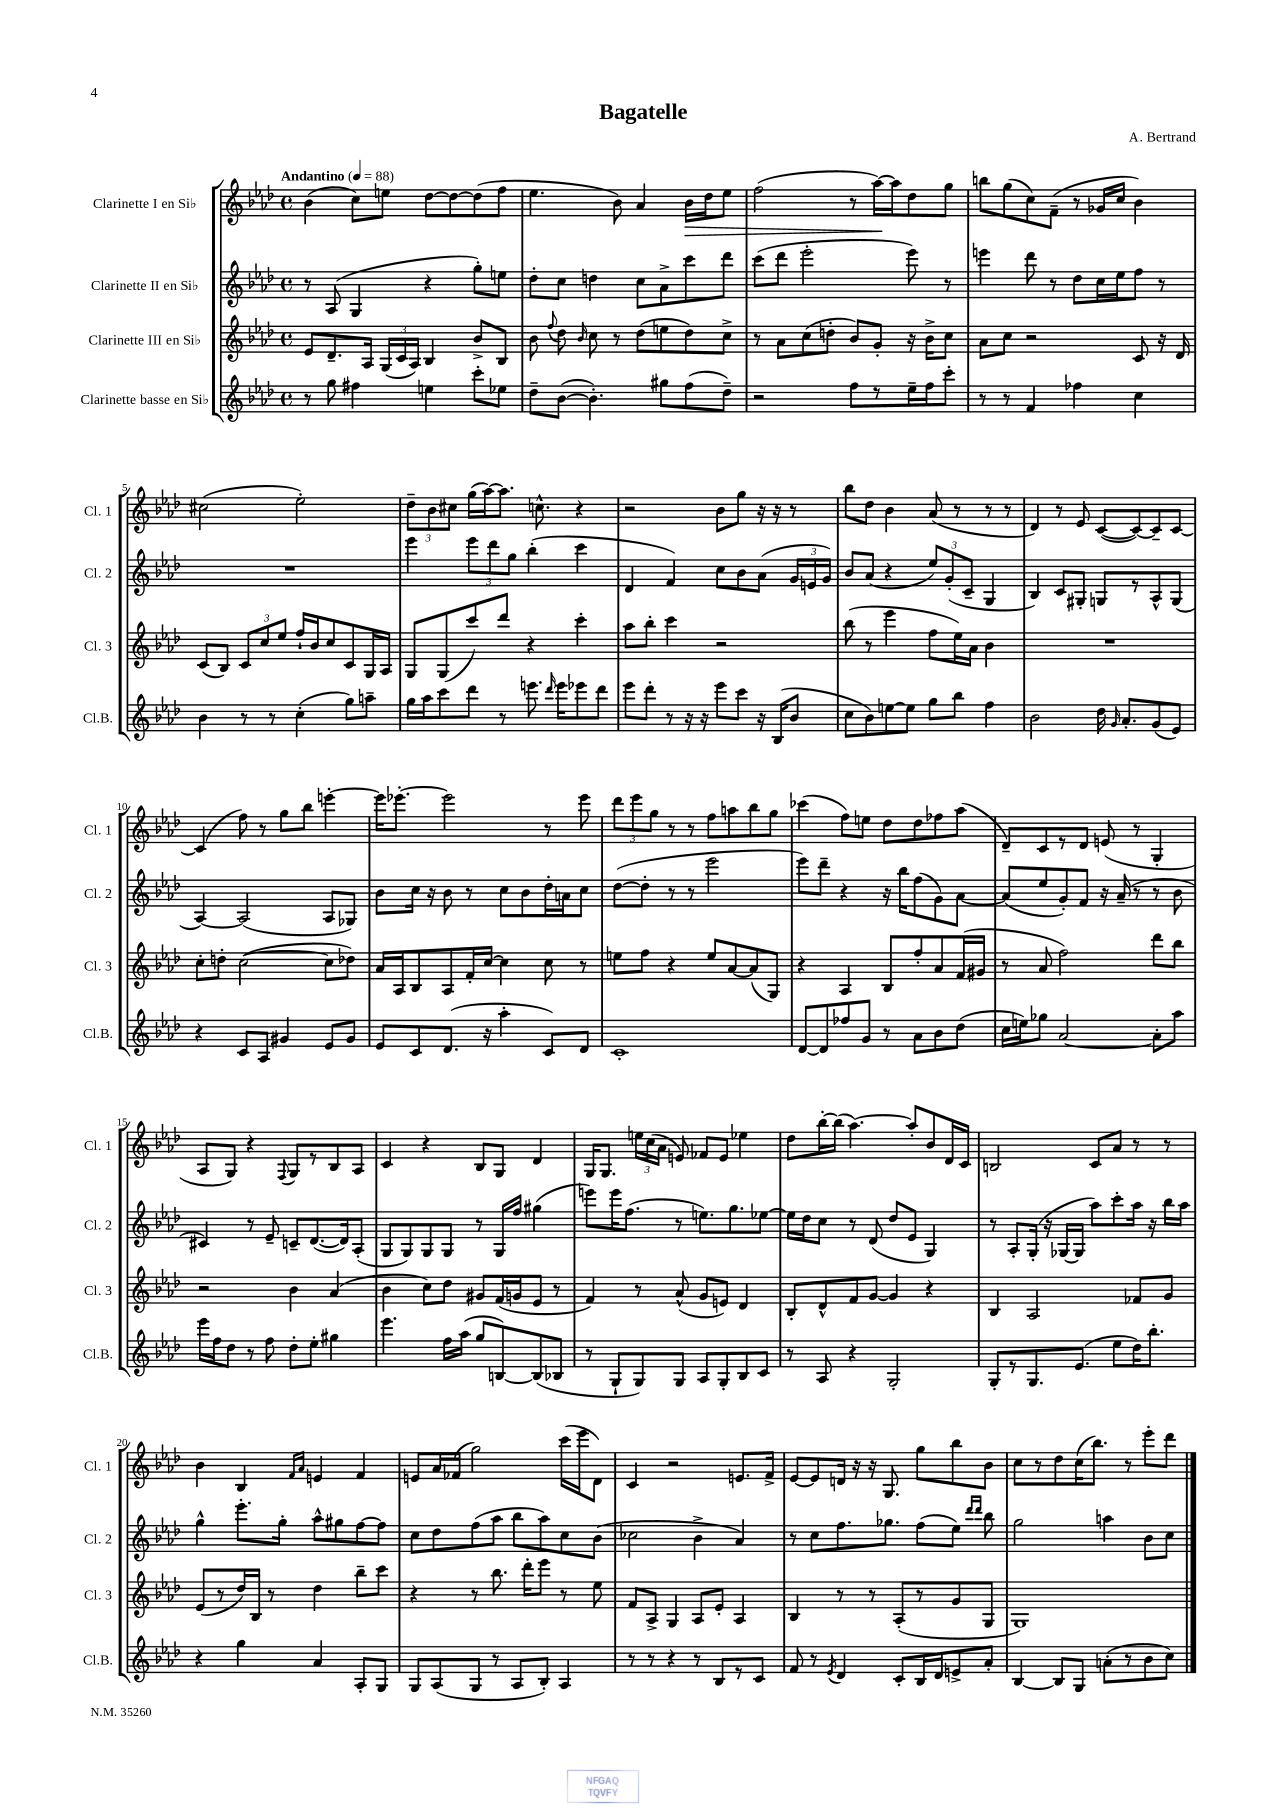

**kern	**kern	**kern	**kern
*staff4	*staff3	*staff2	*staff1
*clefG2	*clefG2	*clefG2	*clefG2
*k[b-e-a-d-]	*k[b-e-a-d-]	*k[b-e-a-d-]	*k[b-e-a-d-]
*M4/4	*M4/4	*M4/4	*M4/4
*met(c)	*met(c)	*met(c)	*met(c)
*MM88	*MM88	*MM88	*MM88
8r	8e-	8r	(4b-
8gg	8.d-~	(8A-	.
4ff#	.	4G	8cc)
.	16A-	.	.
.	(24G	.	8ee
.	24c	.	.
.	24A-)	.	.
4ee	4B-	4r	[8dd-
.	.	.	8dd-_
8ccc'	8b-^	8gg')	(8dd-]
8ee-	8B-	8ee	8ff
=	=	=	=
8dd-~	8b-	8dd-'	4.ee-
.	8qqff	.	.
([8b-	8dd-	8cc	.
.	16qqb-	.	.
4.b-'])	8cc	4dd	.
.	8r	.	8b-)
.	(8dd-	8cc	4a-
8gg#	8ee	8a-^	.
(8ff	8dd-)	8ccc	16b-
.	.	.	16dd-
8dd-~)	8cc^	8ddd-	8ee-
=	=	=	=
2r	8r	(8ccc	(2ff
.	8a-	8ddd-	.
.	(8cc	2eee-'	.
.	8dd'	.	.
8ff	8b-)	.	8r
8r	8g'	.	[16aa-)
.	.	.	16aa-]
16ee-~	16r	8eee-)	8dd-
16ff	16b-^	.	.
8ccc'	8cc	8r	8gg
=	=	=	=
8r	8a-	4eee	8bb
8r	8cc	.	(8gg
4f	2r	8ddd-	8cc)
.	.	8r	(8f~
4ff-	.	8dd-	8r
.	.	16cc	16g-
.	.	16ee-	16cc
4cc	8c	8ff	4b-)
.	16r	8r	.
.	16d-	.	.
=	=	=	=
4b-	(8c	1r	(2cc#
.	8B-)	.	.
8r	12c	.	.
.	12cc	.	.
8r	.	.	.
.	12ee-	.	.
(4cc'	16ff`	.	2ee-')
.	16b-	.	.
.	8cc	.	.
8gg)	8c	.	.
8aa~	16G	.	.
.	16A-	.	.
=	=	=	=
16gg	8G	4eee-	12dd-~
16aa-	.	.	.
.	.	.	12b-
8ccc	(8G	.	.
.	.	.	12cc#
8ddd-	8ccc)	12eee-	(16gg
.	.	.	[16aa-)
.	.	12ddd-	.
8r	8ddd-	.	8.aa-]
.	.	12gg	.
8.eee	4r	(4bb-'	.
.	.	.	8.cc^^
16qqddd-	.	.	.
16eee	.	.	.
8eee-	4ccc'	4ccc	4r
8ddd-	.	.	.
=	=	=	=
8eee-	8aa-	4d-	2r
8ddd-'	8bb-'	.	.
8r	4ccc	4f)	.
16r	.	.	.
16r	.	.	.
8eee-	2r	8cc	8b-
8ccc	.	8b-	8gg
16r	.	(8a-	16r
(16B-	.	.	16r
8b-	.	24g	8r
.	.	24e	.
.	.	24g)	.
=	=	=	=
8cc	(8bb-	8b-	8bb-
8b-)	8r	(8a-	8dd-
[8ee	4eee-	4r	4b-
8ee]	.	.	.
8gg	8ff	12ee-)	(8a-
.	.	(12g'	.
8bb-	16ee-)	.	8r
.	.	12c~	.
.	16a-	.	.
4ff	4b-	4G	8r
.	.	.	8r
=	=	=	=
2b-	1r	4B-)	4d-)
.	.	8c	8r
.	.	8G#'	8e-
16dd-	.	8G	([8c
16qqg	.	.	.
8.a-'	.	.	.
.	.	8r	8c_)
(8g	.	8A-^^	8c~]
8e-)	.	(8G	[8c
=	=	=	=
4r	8cc'	[4A-)	(4c]
.	8dd'	.	.
8c	([2cc	(2A-]	8ff)
8A-	.	.	8r
4g#	.	.	8gg
.	.	.	8bb-
8e-	8cc]	8A-	[4eee'
8g#	8dd-)	8G-)	.
=	=	=	=
8e-	16a-	8b-	16eee]
.	16A-	.	[8.eee-'
8c	8B-	16cc	.
.	.	16r	.
(8.d-	8A-	8b-	2eee-]
.	16f'	8r	.
16r	[16cc	.	.
4aa-'	4cc]	8cc	.
.	.	8b-	.
8c)	8cc	16dd-'	8r
.	.	16a	.
8d-	8r	8cc	8eee-
=	=	=	=
1c'	8ee	([8dd-	12ddd-
.	.	.	12eee-
.	8ff	8dd-']	.
.	.	.	12gg
.	4r	8r	8r
.	.	8r	8r
.	8ee	2eee-	8ff
.	[8a-	.	8aa
.	(8a-]	.	8bb-
.	8G)	.	8gg
=	=	=	=
[8d-	4r	8eee-)	(4ccc-
8d-]	.	8ddd-~	.
8ff-	4A-	4r	8ff)
8g	.	.	8ee
8r	8B-	16r	8dd-
.	.	16bb-	.
8a-	8ff'	(8ff	8dd-
8b-	8a-	8g)	8ff-
(8dd-	(16f	[8a-	(8aa-
.	16g#	.	.
=	=	=	=
16cc	8r	(8a-]	8d-~)
16ee)	.	.	.
8gg-	8a-	8ee-	8c
[2a-	2ff)	8g')	8r
.	.	8f	8d-
.	.	16r	(8e
.	.	(16a-~	.
.	.	8r	8r
8a-']	8ddd-	8r	4G'
8aa-	8bb-	8b-	.
=	=	=	=
16eee-	2r	4c#)	8A-
16ff	.	.	.
8dd-	.	.	8G)
8r	.	8r	4r
8ff	.	8e-~	.
.	.	.	8qqF
8dd-'	4b-	8c~	8G
8ee-'	.	([8.d-	8r
4gg#	(4a-	.	8B-
.	.	16d-])	.
.	.	(8A-'	8A-
=	=	=	=
4.eee-	4b-	8G	4c
.	.	8G)	.
.	8cc)	8G	4r
16ff	8dd-	8G	.
(16aa-	.	.	.
8gg	8g#	8r	8B-
[8B)	(16f	16G	8G
.	16g	16ff	.
(8B]	8e-	(4gg#	4d-
8B-	8r	.	.
=	=	=	=
8r	4f)	8eee)	16G
.	.	.	8.G
8G`	.	16eee	.
.	.	(8.ff	.
8G)	8r	.	24ee
.	.	.	(24cc
.	.	.	24a-
8G	(8a-^^	8r	8e)
8A-	8g	8.ee)	8f-
8G'	8e)	.	8e
.	.	8.gg	.
8B-	4d-	.	4ee-
8c	.	[8ee-	.
=	=	=	=
8r	8B-'	16ee-]	8dd-
.	.	16dd-	.
8A-	8d-^^	8cc	[16bb-'
.	.	.	(16bb-]
4r	8f	8r	[4.aa-)
.	[8g	(8d-	.
2G'	4g]	8dd-	.
.	.	8e-	8aa-']
.	4r	4G)	8b-
.	.	.	16d-
.	.	.	16c
=	=	=	=
8G'	4B-	8r	2B
8r	.	8A-'	.
8.G	2A-	(16G'	.
.	.	16r	.
.	.	[16G-	.
(8.e-	.	16G-]	.
.	.	8aa-)	8c
8ee-	.	8ccc'	8a-
16dd-)	8f-	16aa-	8r
8.bb-'	.	16r	.
.	8g	16bb-	8r
.	.	16aa-	.
=	=	=	=
4r	(8e-	4gg^^	4b-
.	8r	.	.
4gg	16dd-)	8.eee-'	4B-
.	16B-	.	.
.	8r	.	.
.	.	16gg'	.
.	.	.	16qqf
.	.	.	16qqa-
4a-	4dd-	8aa-^^	4e
.	.	8gg#	.
8A-'	8bb-~	[8ff	4f
8G	8ccc	8ff]	.
=	=	=	=
8G	4r	8cc	8e
(8A-	.	8dd-	16a-
.	.	.	(16f-
8G	8r	(8ff	2gg)
8r	8.bb-	8aa-	.
8A-	.	8bb-	.
.	16ddd-'	.	.
8B-')	8eee-	8aa-)	.
4A-	8r	8cc	(16ccc
.	.	.	16eee-
.	8ee-	(8b-	8d-)
=	=	=	=
8r	8f	2cc-	4c
8r	8A-^	.	.
4r	4G	.	2r
8r	8A-	4b-^	.
8B-	8e-'	.	.
8r	4A-	4a-)	8.e
8c	.	.	.
.	.	.	16f^
=	=	=	=
8f	4B-	8r	[8e-
8r	.	8cc	8e-]
8qe-	.	.	.
4d-	8r	8.ff	16d
.	.	.	16r
.	8r	.	16r
.	.	8.gg-	8.G
8c'	(8A-'	.	.
16B-	8r	(8ff	8gg
16d-	.	.	.
8e^	8g	8ee-)	8bb-
.	.	16qqddd-	.
.	.	16qqddd-	.
8a-'	8G	8bb-	8b-
=	=	=	=
[4B-	1G)	2gg	8cc
.	.	.	8r
8B-]	.	.	8dd-
8G	.	.	(16cc
.	.	.	8.bb-)
(8a'	.	4aa	.
8r	.	.	8r
8b-	.	8b-	8eee-'
8cc)	.	8cc	8ddd-
==	==	==	==
*-	*-	*-	*-
